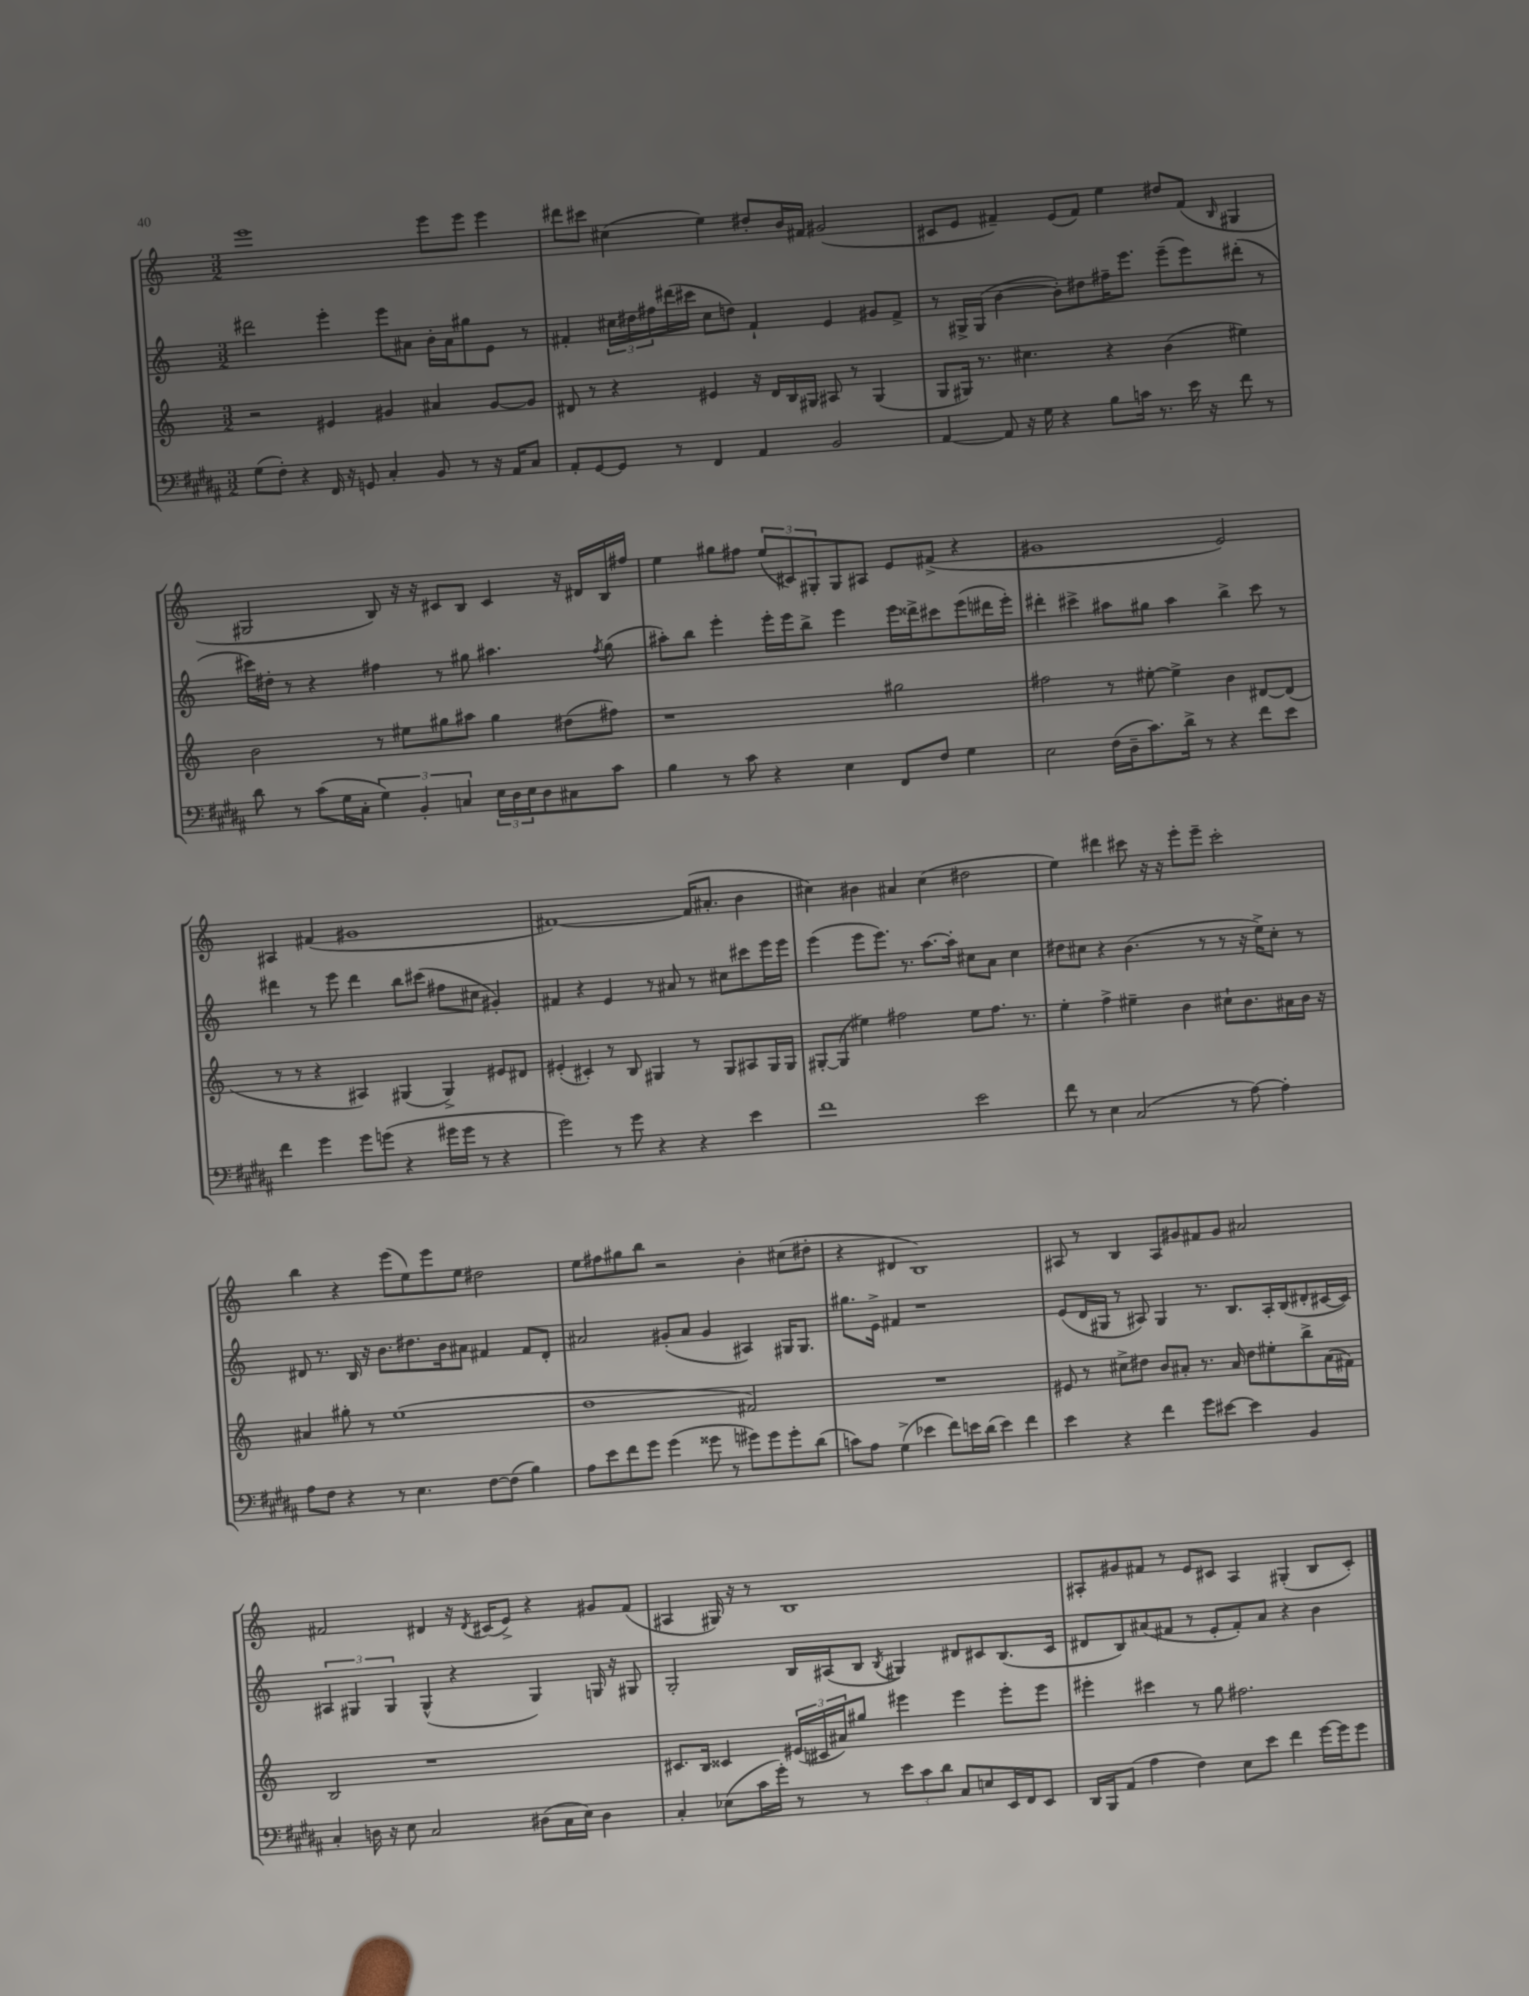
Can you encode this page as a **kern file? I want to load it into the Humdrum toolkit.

**kern	**kern	**kern	**kern
*part4	*part3	*part2	*part1
*staff4	*staff3	*staff2	*staff1
*clefF4	*clefG2	*clefG2	*clefG2
*k[f#c#g#d#a#]	*k[]	*k[]	*k[]
*M3/2	*M3/2	*M3/2	*M3/2
=22	=22	=22	=22
(8G#\L	2r	2ddd#X\	1eee
8F#'\J)	.	.	.
4r	.	.	.
16FF#/	4e#X/	4eee'\	.
16r	.	.	.
8GGn/	.	.	.
4C#'/	4g#X/	8eee\L	.
.	.	8a#X\J	.
8BB/	4a#X/	16b'\LL	8eee\L
.	.	16a#\J	.
8r	.	8gg#X\	8eee\J
16r	[8g#/L	8e\J	4eee\
16AA#/KL	.	.	.
8C#/J	8g#/J]	8r	.
=23	=23	=23	=23
8AA#'/L	8d#X/	4f#X'/	8ddd#X\L
[8GG#/	8r	.	8ccc#X\J
8GG#/J]	4r	24cc#X\LL	(4cc#X\
.	.	24dd#X\	.
.	.	24ff#X\	.
8r	.	(16ddd#X\	.
.	.	16ccc#X\JJ	.
4FF#/	4e#X/	8cc#\L	4ee\)
.	.	8ddn\J)	.
4AA#/	16r	4f#`/	8dd#X'/L
.	16d#/LL	.	.
.	16B/	.	16b/L
.	16G#X/JJ	.	16f#X/JJ
2BB/	8A#X/	4e/	(2g#X/
.	8r	.	.
.	(4G#/	8g#X/L	.
.	.	8f#^/J	.
=24	=24	=24	=24
[4AA#/	8G/L	8r	8c#X/L
.	16G#X/Jk)	16G#X^/LL	8e/J
.	8.r	(16G#/JJ	.
8AA#/]	.	[4b\	4f#X~/)
16r	4.cc#X\	.	.
16G#\	.	.	.
4r	.	8b'\L])	(8e/L
.	.	8dd#X\	8f#/J)
8B\L	4r	16ff#X~\K	4ee\
.	.	8.eee\J	.
16cn\Jk	.	.	.
8.r	.	.	.
.	(4b\	(8eee~\L	8dd#X/L
16e\	.	8eee\)	(8f#/J
16r	.	.	.
.	.	.	16qqB/
8f#\	4ee#X\)	(8ddd#X'\J	4G#X/
8r	.	8r	.
!!LO:LB:g=z
=25	=25	=25	=25
8d#\	2b\	16ccc#X\LL)	2G#X/
.	.	16dd#X'\JJ	.
8r	.	8r	.
(8c#\L	.	4r	.
16G#\L	.	.	.
16C#'\JJ	.	.	.
6G#\)	8r	4ff#X\	8B/)
.	8ee#X\L	.	16r
6BB'/	.	.	.
.	.	.	16r
.	8gg#X\	8r	8c#X/L
6Cn/	.	.	.
.	8aa#X\J	8gg#X\	8B/J
24E\LL	4gg#\	4.aa#X\	4c#/
24D#\	.	.	.
24E\J	.	.	.
8D#\	.	.	.
8C#X\	(8dd#X\L	.	16r
.	.	.	16d#X/LL
.	.	8qff#/	.
8c#\J	8ff#X\J)	(8gg#\	16B/
.	.	.	16ff#X/JJ
=26	=26	=26	=26
4B\	1r	8aa#X'\L)	4ee\
.	.	8bb\J	.
8r	.	4eee'\	8gg#X\L
8c#\	.	.	8ff#X\J
4r	.	16eee'\LL	(12ee/L
.	.	16eee\J	.
.	.	.	12c#X/)
.	.	8bb^\J	.
.	.	.	12G#X'/
4E\	.	4eee\	8G#/
.	.	.	8A#X/J
8FF#/L	2gg#X\	16eee\LL	8e/L
.	.	16ddd##X^\J	.
8F#/J	.	8ccc#X\	(8f#X^/J
4G#\	.	(8eee\	4r
.	.	16ddd#X\L	.
.	.	16eee'\JJ)	.
=27	=27	=27	=27
2E\	2ff#X\	4ddd#X'\	1g#X
.	.	4ccc#X^\	.
(16F#\LL	8r	8aa#X\L	.
16D#~\J	.	.	.
8.c#\)	[8ee#X'\	8gg#X\J	.
.	4ee#^\]	4aa#\	.
16d#^\Jk	.	.	.
8r	.	.	.
4r	4b\	4bb^\	2e/)
8f#\L	[8d#X/L	8ccc#\	.
8e\J	(8d#/J]	8r	.
!!LO:LB:g=z
=28	=28	=28	=28
4f#\	8r	4ddd#X\	4A#X/
.	8r	.	.
4g#\	4r	8r	(4f#X/
.	.	8eee\	.
8g#\L	4A#X/)	4ddd#\	1g#X
(8gn\J	.	.	.
4r	(4G#X/	8bb\L	.
.	.	(8ccc#X\J	.
16g#X\LL	4G#^/)	8ff#X\L	.
16g#\JJ	.	.	.
8r	.	8cc#X\J	.
4r	8e#X/L	4g#X'/)	.
.	8d#X/J	.	.
=29	=29	=29	=29
2g#\)	(4e#X'/	4f#X/	[1f#X)
.	4c#X'/)	4r	.
8r	8r	4e/	.
8g#\	8B/	.	.
4r	4G#X/	8r	.
.	.	8a#X/	.
4r	8r	8r	(16f#/KL]
.	.	.	8.a#X'/J
.	8G#/L	8cc#X\L	.
4e\	8A#X/	8ccc#X\	4b\
.	16G#/L	16eee\L	.
.	16G#/JJ	16eee\JJ	.
=30	=30	=30	=30
1f#	[8G#X'/L	(4eee\	4cc#X\)
.	(8G#/J]	.	.
.	4ee#X\)	8eee\L	4b#X\
.	.	8.eee\J)	.
.	2ff#X\	.	4a#X/
.	.	8.r	.
.	.	[8.aa\L	(4cc#\
.	.	16aa'\Jk]	.
2e\	8ee#\L	8cc#X\L	2dd#X\
.	8.ff#\J	8a\J	.
.	.	4cc#\	.
.	8.r	.	.
=31	=31	=31	=31
8f#\	4ee'\	8dd#X\L	4ee\)
8r	.	8cc#X\J	.
4E\	4ff^\	4r	4ddd#X\
(2C#/	4ee#X~\	(4.b\	8ccc#X\
.	.	.	16r
.	.	.	16r
.	4b\	.	8eee'\L
.	.	8r	8eee~\J
8r	8cc#X`\L	8r	2ccc#'\
[8A#\)	8.b\	16r	.
.	.	16ee^\KL)	.
4A#'\]	.	8cc#'\J	.
.	16a#X\L	.	.
.	16b\JJ	8r	.
.	16r	.	.
!!LO:LB:g=z
=32	=32	=32	=32
8A#\L	4a#X/	8d#X/	4bb\
8F#\J	.	8.r	.
4r	8gg#X'\	.	4r
.	.	16B/	.
.	8r	16r	.
.	.	8.b\L	.
8r	(1ee	.	(8eee\L
4.E\	.	8.dd#X\	8ee\)
.	.	.	8eee\
.	.	16b\k	.
.	.	8a#X\J	8ee\J
[8F#\L	.	4f#X/	2dd#X\
(8F#\J]	.	.	.
4B\)	.	8f#/L	.
.	.	8d#'/J	.
=33	=33	=33	=33
8A#\L	1dd	2a#X/	8ee\L
8e\	.	.	8ff#X\
8f#\	.	.	8gg#X\
8g#\J	.	.	8bb\J
(4g#\	.	(8g#X'/L	2r
.	.	8a#/J	.
8g##X\	.	4g#/	.
8r	.	.	.
8g#X\L)	2f#X/)	4A#X/)	4b'\
8g#\	.	.	.
8g#'\	.	16G#X/KL	(8cc#X\L
.	.	8.G#/J	.
(8d#\J	.	.	8dd#X'\J
=34	=34	=34	=34
8cn\L)	1.r	8.gg#X\L	4r
8A#\J	.	.	.
.	.	16e^\Jk	.
(4G#^\	.	4f#X/	4d#X/
4e-X\	.	1r	1B)
8f#\L)	.	.	.
16en\L	.	.	.
(16d#\JJ	.	.	.
4e\)	.	.	.
4f#\	.	.	.
=35	=35	=35	=35
4e\	8e#X/	(8e/L	8A#X/
.	8r	16d/L	8r
.	.	16G#X/JJ	.
4r	8cc#X^\L	8r	4B/
.	8dd#X\J	8A#X/)	.
4f#\	8b/L	4G#/	8A#/L
.	8a#X'/J	.	8g#X/
8g#\L	8.r	8.r	8f#X/
[8e#X\J	.	.	8g#/J
.	16a#/	8.B/L	.
4e#\]	8dd#\L	.	2a#X/
.	8ee#X'\	16A#'/L	.
.	.	(16B/J	.
4BB/	8bb^\	8d#X'/	.
.	(16a#\L	[16c#X/L	.
.	16f#X\JJ)	16c#/JJ])	.
!!LO:LB:g=z
=36	=36	=36	=36
4C#'/	2B/	6A#X/	2f#X/
.	.	6G#X/	.
16Dn\	.	.	.
16r	.	.	.
.	.	6G#/	.
8E\	.	.	.
2C#/	1r	(4G#^^/	4d#X/
.	.	4r	16r
.	.	.	8qd#/
.	.	.	(16c#X/KL
.	.	.	8e^/J)
(8D#X\L	.	4G#/)	4r
16C#\L	.	.	.
16E\JJ)	.	.	.
4D#\	.	16Gn/	8g#X/L
.	.	16r	.
.	.	8G#X/	(8f#/J
=37	=37	=37	=37
4C#'/	8.c#X/L	2G'/	4A#X/
.	16B/Jk	.	.
(8E-X\L	4c##X/	.	16G#X/)
.	.	.	16r
16c#\L	.	.	8r
16g#'\JJ)	.	.	.
8r	(24e#X/LL	16B/LL	1B
.	24c#X/	.	.
.	.	(16A#X/J	.
.	24a#X/J)	.	.
8r	8gg#X/J	8B/J	.
.	.	8qB/	.
12e\L	4eee#X\	4G#X/)	.
12c#\	.	.	.
12d#\J	.	.	.
8C#/L	4eee#\	8d#X/L	.
8En/	.	8c#X/	.
16EE/L	8eee#'\L	(8.B/	.
16FF#/J	.	.	.
8EE/J	8eee#\J	.	.
.	.	16c#/Jk	.
=38	=38	=38	=38
16DD#/LL	4eee#X'\	8d#X/L	8A#X'/L
16BBB/J	.	.	.
(8AA#/J	.	8B/)	8g#X/
4A#\	4ccc#X\	(8a#X/	8f#X/J
.	.	8f#X/J	8r
4F#\)	8r	8r	8e/L
.	8gg\	8e'/L	8c#X/J
8E\L	2.ff#X\	8f#'/)	4A#/
8e\J	.	8a#/J	.
4f#\	.	4r	(4G#X'/
[16g#\LL	.	4b\	8B/L
16g#\J]	.	.	.
8g#\J	.	.	8c#'/J)
==	==	==	==
*-	*-	*-	*-
